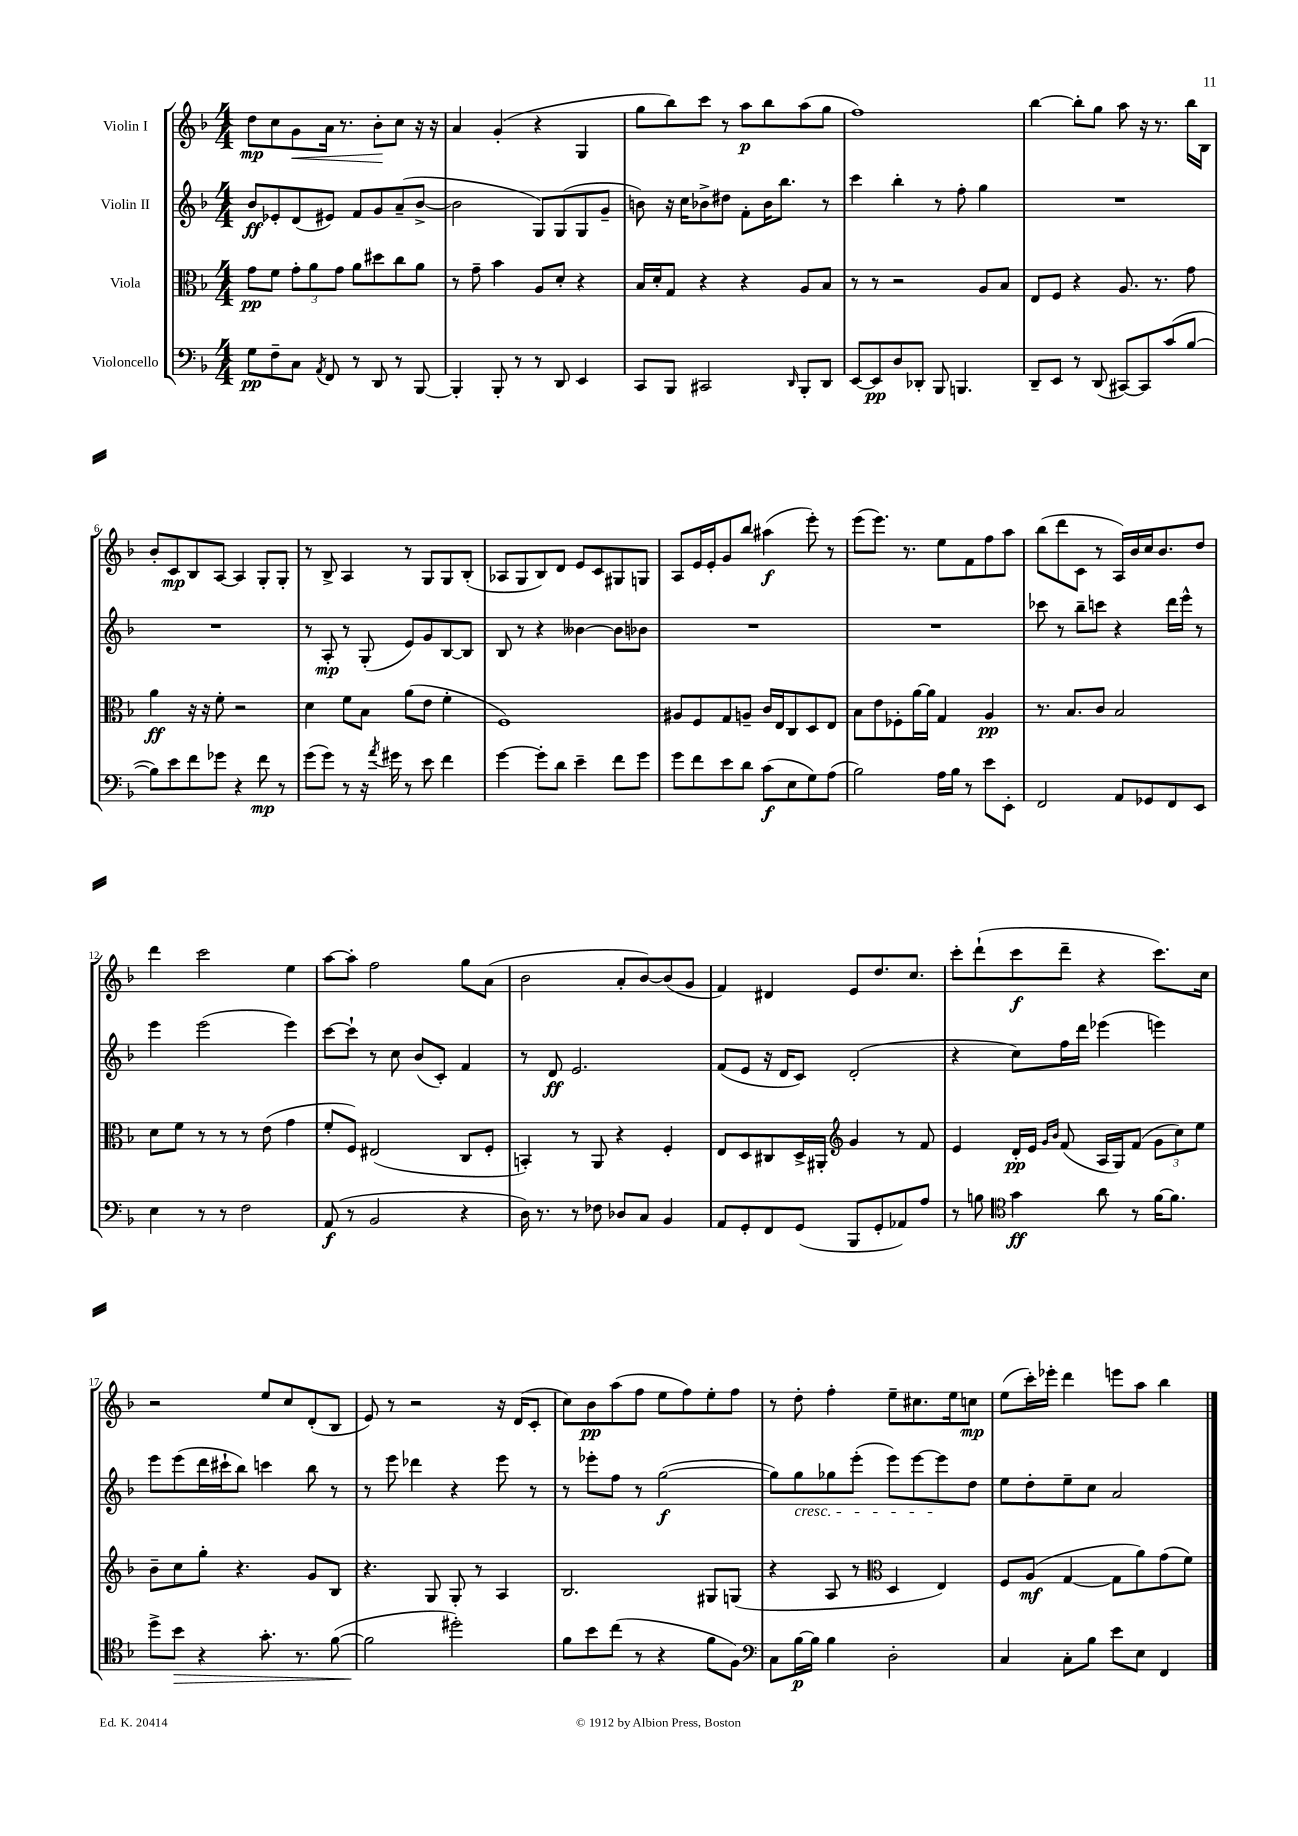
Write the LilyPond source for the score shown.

<<
\new StaffGroup <<
\new Staff = "s0" \with { instrumentName = "Violin I" } {
    \clef treble \key f \major \numericTimeSignature \time 4/4
    \autoBeamOff d''8[\mp c''8 g'8\< a'16] r8. bes'8[-.\! c''8] r16 r16 |
    a'4 g'4-.( r4 g4 |
    g''8[ bes''8) c'''8] r8 a''8[\p bes''8 a''8( g''8] |
    f''1) |
    bes''4~ bes''8[-. g''8] a''8 r16 r8. bes''16[ bes16] |
    bes'8[-. c'8\mp bes8 a8]~ a4 g8[-. g8]-. |
    r8 bes8-> a4 r8 g8[ g8 bes8]-.( |
    aes8[ g8 bes8) d'8] e'8[ c'8 gis8 g8] |
    a8[ e'16 e'16-. g'8 bes''8] ais''4\f( e'''8-.) r8 |
    e'''8[( e'''8.]) r8. e''8[ f'8 f''8 a''8] |
    bes''8[( d'''8 c'8] r8 a16[) bes'16 c''16 bes'8. d''8] |
    d'''4 c'''2 e''4 |
    a''8[~ a''8]-. f''2 g''8[ a'8]( |
    bes'2 a'8[-. bes'8~) bes'8( g'8] |
    f'4) dis'4 e'8[ d''8. c''8.] |
    c'''8[-. d'''8-!( c'''8\f d'''8]-- r4 c'''8.[) c''16] |
    r2 e''8[ c''8 d'8-.( bes8] |
    e'8) r8 r2 r16 d'16[( c'8]-. |
    c''8[) bes'8\pp a''8( f''8] e''8[ f''8) e''8-. f''8] |
    r8 d''8-. f''4-. e''8[-- cis''8. e''16 c''8]\mp |
    e''8[( c'''16-.) ees'''16]-. d'''4 e'''8[ a''8] bes''4 \bar "|." |
}
\new Staff = "s1" \with { instrumentName = "Violin II" } {
    \clef treble \key f \major \numericTimeSignature \time 4/4
    \autoBeamOff bes'8[\ff ees'8-. d'8( eis'8]) f'8[ g'8 a'8--( bes'8]~-> |
    bes'2 g8[) g8( g8 g'8]-- |
    b'8) r16 c''16[ bes'8-> dis''8] f'8[-. bes'16 bes''8.] r8 |
    c'''4 bes''4-. r8 f''8-. g''4 |
    R1 |
    R1 |
    r8 a8-.\mp r8 g8-.( e'8[) g'8 bes8~ bes8] |
    bes8 r8 r4 beses'4~ beses'8[ bes'8] |
    R1 |
    R1 |
    ces'''8 r8 bes''8[-- c'''8] r4 d'''16[ e'''16]-^ r8 |
    e'''4 e'''2( e'''4) |
    c'''8[~ c'''8]-! r8 c''8 bes'8[( c'8]-.) f'4 |
    r8 d'8\ff e'2. |
    f'8[( e'8] r16 d'16[ c'8]) d'2-.( |
    r4 c''8[) f''16 d'''16] ees'''4( e'''4) |
    e'''8[ e'''8( d'''16 cis'''16-! bes''8]) c'''4 bes''8 r8 |
    r8 e'''8 des'''4 r4 e'''8 r8 |
    r8 ees'''8[-. f''8] r8 g''2~\f( |
    g''8[) g''8\cresc ges''8 e'''8]-.( e'''8[) e'''8~ e'''8\! d''8] |
    e''8[ d''8-. e''8-- c''8] a'2 \bar "|." |
}
\new Staff = "s2" \with { instrumentName = "Viola" } {
    \clef alto \key f \major \numericTimeSignature \time 4/4
    \autoBeamOff g'8[\pp f'8] \tuplet 3/2 { g'8[-. a'8 g'8] } a'8[ dis''8 c''8 a'8] |
    r8 g'8-- bes'4 a8[ d'8]-. r4 |
    bes16[ d'16-. g8] r4 r4 a8[ bes8] |
    r8 r8 r2 a8[ bes8] |
    e8[ f8] r4 a8. r8. g'8 |
    a'4\ff r16 r16 f'8-. r2 |
    d'4 f'8[ bes8] a'8[( e'8] f'4-. |
    f1) |
    ais8[ f8 g8 a8]-- c'16[ e16 c8 d8 e8] |
    bes8[ e'8 fes8-. a'16~ a'16] g4 a4\pp |
    r8. bes8.[ c'8] bes2 |
    d'8[ f'8] r8 r8 r8 e'8( g'4 |
    f'8[-. f8]) eis2( c8[ f8]-. |
    b,4-.) r8 a,8 r4 f4-. |
    e8[ d8 cis8 d16-> ais,16]-. \clef treble g'4 r8 f'8 |
    e'4 d'16[-.\pp e'16] \grace { g'16[ bes'16] } f'8( a16[ g16) f'8]( \tuplet 3/2 { g'8[ c''8) e''8] } |
    bes'8[-- c''8 g''8]-. r4. g'8[ bes8] |
    r4. g8 g8-. r8 a4 |
    bes2. gis8[ g8]( |
    r4 a8 r8 \clef alto d4 e4) |
    f8[ a8]\mf( g4~ g8[ a'8) g'8( f'8]) \bar "|." |
}
\new Staff = "s3" \with { instrumentName = "Violoncello" } {
    \clef bass \key f \major \numericTimeSignature \time 4/4
    \autoBeamOff g8[\pp f8-- c8] \acciaccatura { a,8 } f,8 r8 d,8 r8 bes,,8~ |
    bes,,4-. bes,,8-. r8 r8 d,8 e,4 |
    c,8[ bes,,8] cis,2 \grace { d,16 } bes,,8[-. d,8] |
    e,8[~ e,8\pp d8 des,8]-. bes,,8 b,,4. |
    d,8[-- e,8] r8 d,8( cis,8[~) cis,8 c'8( bes8]~ |
    bes8[) e'8 f'8 ges'8] r4 f'8\mp r8 |
    g'8[( g'8]) r8 r16 \acciaccatura { a'8 } gis'16 r8 e'8 f'4 |
    g'4~ g'8[-. d'8] e'4-- f'8[ g'8] |
    g'8[ f'8 e'8 d'8] c'8[\f( e8 g8) a8]( |
    bes2) a16[ bes16] r8 e'8[ e,8]-. |
    f,2 a,8[ ges,8 f,8 e,8] |
    e4 r8 r8 f2 |
    a,8\f( r8 bes,2 r4 |
    d16) r8. r8 fes8 des8[ c8] bes,4 |
    a,8[ g,8-. f,8 g,8]( bes,,8[ g,8-. aes,8) a8] |
    r8 b8 \clef tenor g'4\ff a'8 r8 f'16[~ f'8.] |
    d''8[-> bes'8]\> r4 g'8.-. r8. f'8~( |
    f'2\! dis''2-.) |
    f'8[ bes'8 c''8]( r8 r4 f'8[ f8]) |
    \clef bass c8[ bes16~\p bes16] bes4 d2-. |
    c4 c8[-. bes8] e'8[ e8] f,4 \bar "|." |
}
>>
>>
